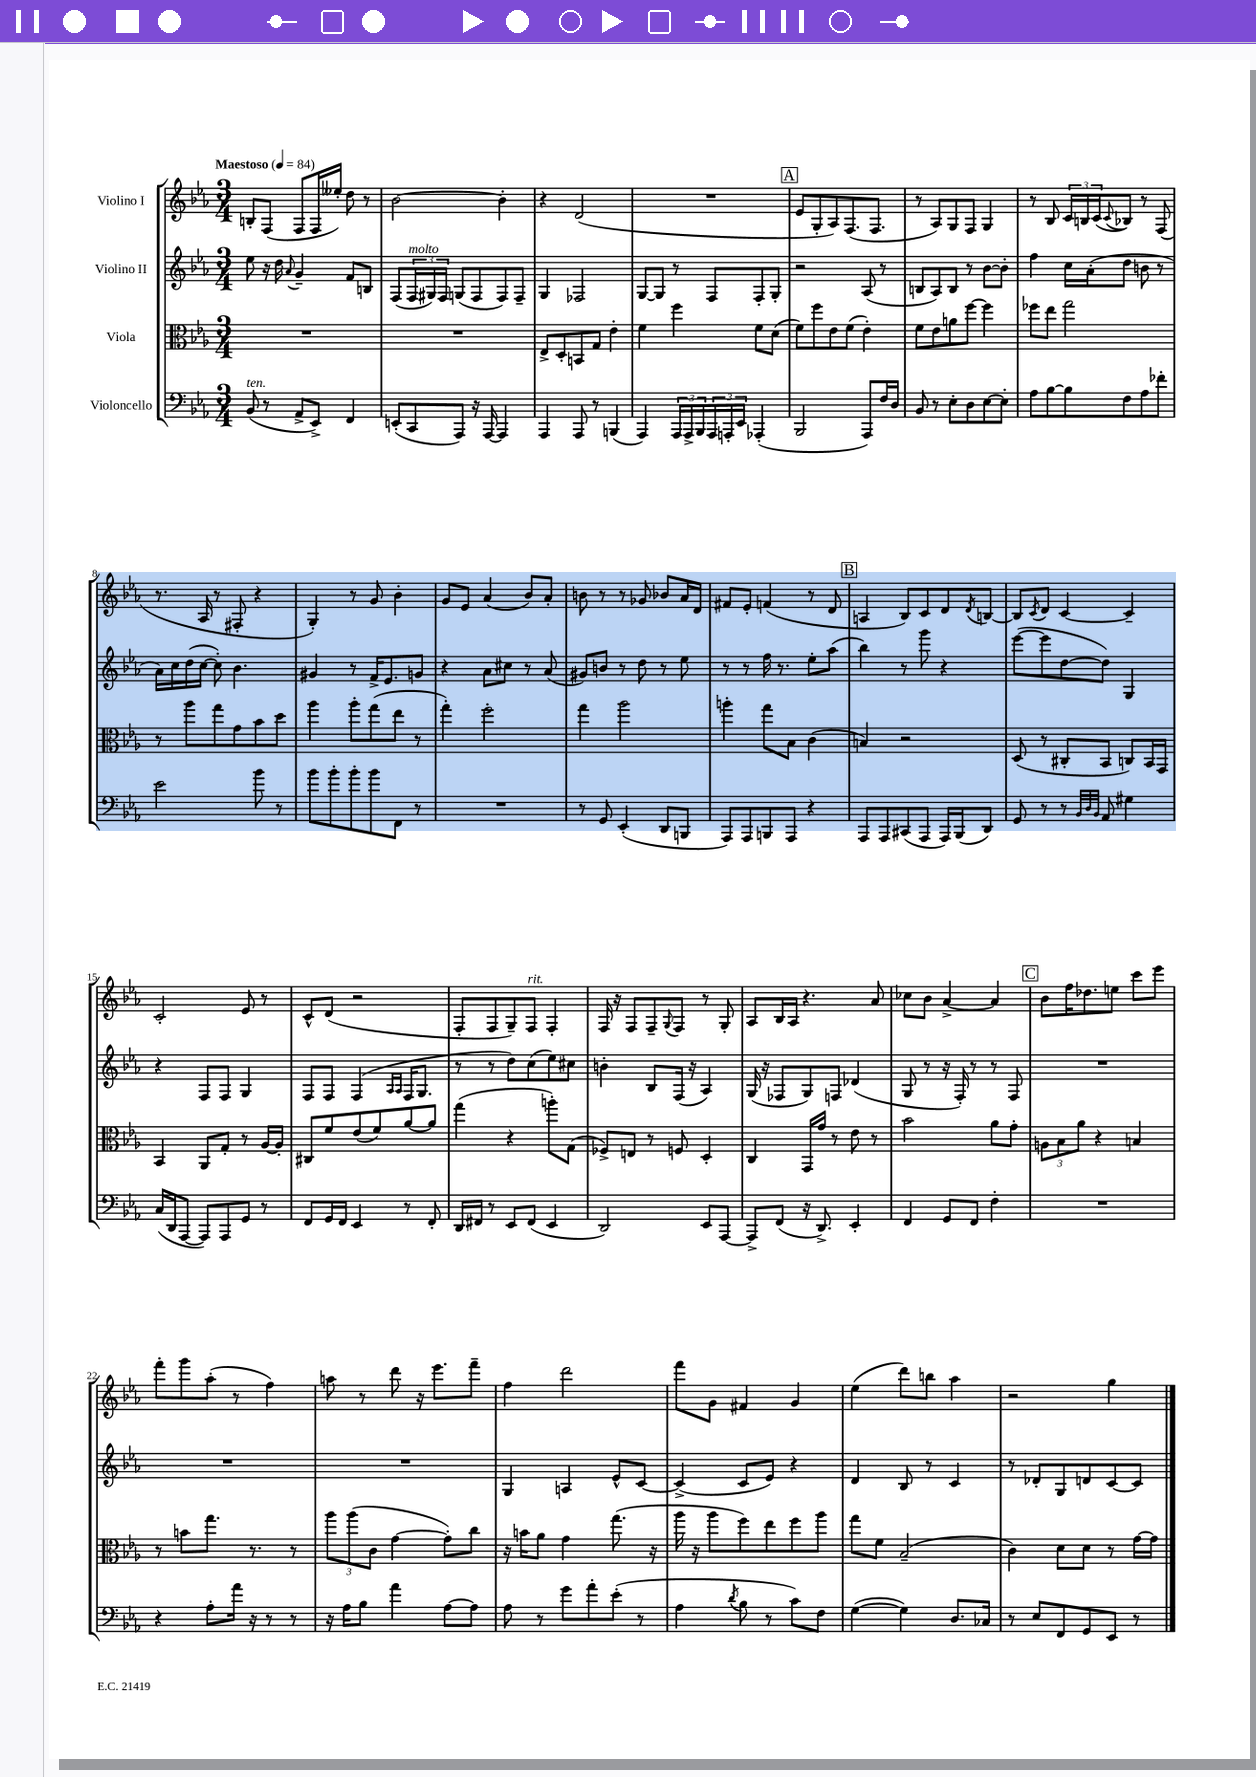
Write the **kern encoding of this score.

**kern	**kern	**kern	**kern
*staff4	*staff3	*staff2	*staff1
*clefF4	*clefC3	*clefG2	*clefG2
*k[b-e-a-]	*k[b-e-a-]	*k[b-e-a-]	*k[b-e-a-]
*M3/4	*M3/4	*M3/4	*M3/4
*MM84	*MM84	*MM84	*MM84
(8BB-	2.r	8ee-	8B'
8r	.	16r	(8F
.	.	16dd	.
.	.	8qqa-	.
8AA-^	.	4g~	8F
8EE-^)	.	.	16F
.	.	.	16ee--')
4FF	.	8f	8dd
.	.	8B	8r
=	=	=	=
(8EE'	2.r	(8F	[2b-
8CC	.	24F	.
.	.	24G#)	.
.	.	24F	.
8AAA-)	.	(8G	.
16r	.	8F	.
[16AAA-	.	.	.
4AAA-]	.	8F)	4b-']
.	.	8F~	.
=	=	=	=
4AAA-	8E-^	4G	4r
.	8D'	.	.
8AAA-	8BB	2F-	(2d
8r	8G	.	.
(4BBB	4e-'	.	.
=	=	=	=
4AAA-)	4f	[8G	2.r
.	.	8G]	.
24AAA-	4ff	8r	.
24AAA-^	.	.	.
24BBB-	.	.	.
24AAA-	.	8F	.
24AAA'	.	.	.
24EE-	.	.	.
(4AAA-'	8f	8F'	.
.	(8d	8G'	.
=	=	=	=
2BBB-	8f)	2r	8e-
.	8ff	.	8G'
.	8e-	.	8A-)
.	(8f	.	(8.F
8AAA-)	4e-')	(8A-	.
.	.	.	8.F
16F	.	8r	.
16D	.	.	.
=	=	=	=
8BB-	8f	8B	8r
8r	8e-	8A-)	8A-)
8E-'	8a	8B	8G
8D	[8ff	8r	8F
[8E-	4ff]	[8b-	4G
8E-']	.	8b-']	.
=	=	=	=
8A-	8ff-	4ff	8r
[8B-	8ee-	.	8B-
8B-]	2gg	16cc	24c
.	.	.	24B
.	.	(16a-'	.
.	.	.	(24c
.	.	.	8qqc
8F	.	8dd	8B-)
8A-	.	8b	8r
8f-'	.	8r	(8F
=	=	=	=
2e-	8r	16a-)	8.r
.	.	16cc	.
.	8aa-	(16dd	.
.	.	[16cc	16A-
.	8gg	8cc'])	8r
.	8g	4.b-	8F#'
8b-	8b-	.	4r
8r	8dd	.	.
=	=	=	=
8b-	4aa-	4g#	4G')
8b-'	.	.	.
8b-'	8aa-'	8r	8r
8b-	(8gg	16f^	8g
.	.	8.e-	.
8FF	8ee-	.	4b-'
8r	8r	8g	.
=	=	=	=
2.r	4gg')	4r	8g
.	.	.	8e-
.	2ff'	8a-	(4a-
.	.	8cc#	.
.	.	8r	8b-)
.	.	(8a-	8a-'
=	=	=	=
8r	4gg	8g#)	8b
8GG	.	8b	8r
(4EE-'	2aa-	8r	8r
.	.	8dd	8g-
8DD	.	8r	8b-
8BBB	.	8ee-	16a-
.	.	.	16d
=	=	=	=
8AAA-)	4aa'	8r	8f#
8AAA-	.	8r	8e-'
8BBB	8gg	16ff	(4f
.	.	8.r	.
8AAA-	8B-	.	.
4r	(4c	8ee-'	8r
.	.	(8aa-	8d
=	=	=	=
8AAA-	4B)	4bb-)	4A
8AAA-	.	.	.
(8CC#	2r	8r	8B-)
8AAA-	.	8ggg	8c
16AAA-)	.	4r	8d
(16BBB-	.	.	.
.	.	.	8qd
8DD)	.	.	[8B
=	=	=	=
8GG	(8D	([8eee-	8B]
.	.	.	8qc
8r	8r	8eee-]	8d
8r	8C#'	[8dd	[4c
32qqBB-	.	.	.
32qqD	.	.	.
32qqBB-	.	.	.
8AA-	8BB-	8dd])	.
4G#	8C)	4G	4c~]
.	16BB-	.	.
.	16GG	.	.
=	=	=	=
(16C	4BB-	4r	2c'
16DD	.	.	.
[8AAA-	.	.	.
8AAA-])	8AA-	8F	.
8AAA-	8G'	8F	.
8GG	8r	4G	8e-
8r	[16A-	.	8r
.	16A-']	.	.
=	=	=	=
8FF	8C#	8F	8c^^
16GG	8f	8F	(8d
16FF	.	.	.
4EE-	(8e-	(4F	2r
.	8f)	.	.
.	.	16qqA-	.
.	.	16qqA-	.
8r	[8a-	16F	.
.	.	8.G	.
8FF'	8a-]	.	.
=	=	=	=
16DD	(4gg	8r	8F'
16FF#	.	.	.
8r	.	8r	8F
8EE-	4r	8dd)	8G~)
(8FF#	.	(8cc	8F
4EE-	8aa')	8ee-)	4F'
.	(8G	8cc#	.
=	=	=	=
2DD)	8F-^)	4b'	16F
.	.	.	16r
.	8E	.	8F
.	8r	8B-	8F~
.	.	.	8qqG
.	8F	(16F	8F
.	.	16r	.
8EE-	4D'	4A-)	8r
[8AAA-	.	.	8G'
=	=	=	=
8AAA-^]	4C	(16G	8A-
.	.	16r	.
(8FF	.	8F-	16B-
.	.	.	16A-
16r	16GG	8G)	4.r
8.DD^)	16g	.	.
.	8r	8F	.
4EE-'	8e-	(4d-	.
.	8r	.	8a-
=	=	=	=
4FF	2b-	8G	8cc-
.	.	8r	8b-
8GG	.	16r	[4a-^
.	.	16F')	.
8FF	.	8r	.
4F'	8a-	8r	4a-]
.	8g'	8F	.
=	=	=	=
2.r	12A	2.r	8b-
.	12B-	.	.
.	.	.	16ff
.	12a-	.	.
.	.	.	8.dd-
.	4r	.	.
.	.	.	8ee
.	4B	.	8ccc
.	.	.	8eee-
=	=	=	=
4r	8r	2.r	8fff'
.	8b	.	8ggg
8A-'	8.gg	.	(8aa-'
16a-	.	.	8r
16r	8.r	.	.
8r	.	.	4ff)
8r	8r	.	.
=	=	=	=
16r	12aa-	2.r	8aa
16A-	.	.	.
.	(12aa-	.	.
8B-	.	.	8r
.	12c	.	.
4a-	[4g	.	8ddd
.	.	.	16r
.	.	.	8.eee-
[8A-	8g'])	.	.
8A-]	8cc	.	8fff~
=	=	=	=
8A-	16r	4G	4ff
.	16b	.	.
8r	8a-	.	.
8g	4g	4A	2ddd
8a-'	.	.	.
(8e-'	(8.gg	8e-^^	.
8r	.	[8c	.
.	16r	.	.
=	=	=	=
4A-	16aa-	(4c^]	8fff
.	16r	.	.
.	8aa-	.	8g
8qd	.	.	.
8B-	8ff)	8c	4f#
8r	8ee-	8e-)	.
8c)	8ff	4r	4g
8F	8aa-	.	.
=	=	=	=
([4G	8gg	4d	(4ee-
.	8f	.	.
4G])	(2B-~	8B-	8ddd)
.	.	8r	8bb
8.D	.	4c	4aa-
16C-	.	.	.
=	=	=	=
8r	4c)	8r	2r
8E-	.	8d-'	.
8FF	8d	8G	.
8GG	8d	8d	.
8EE-	8r	[8c	4gg
8r	[16g	8c]	.
.	16g]	.	.
==	==	==	==
*-	*-	*-	*-
